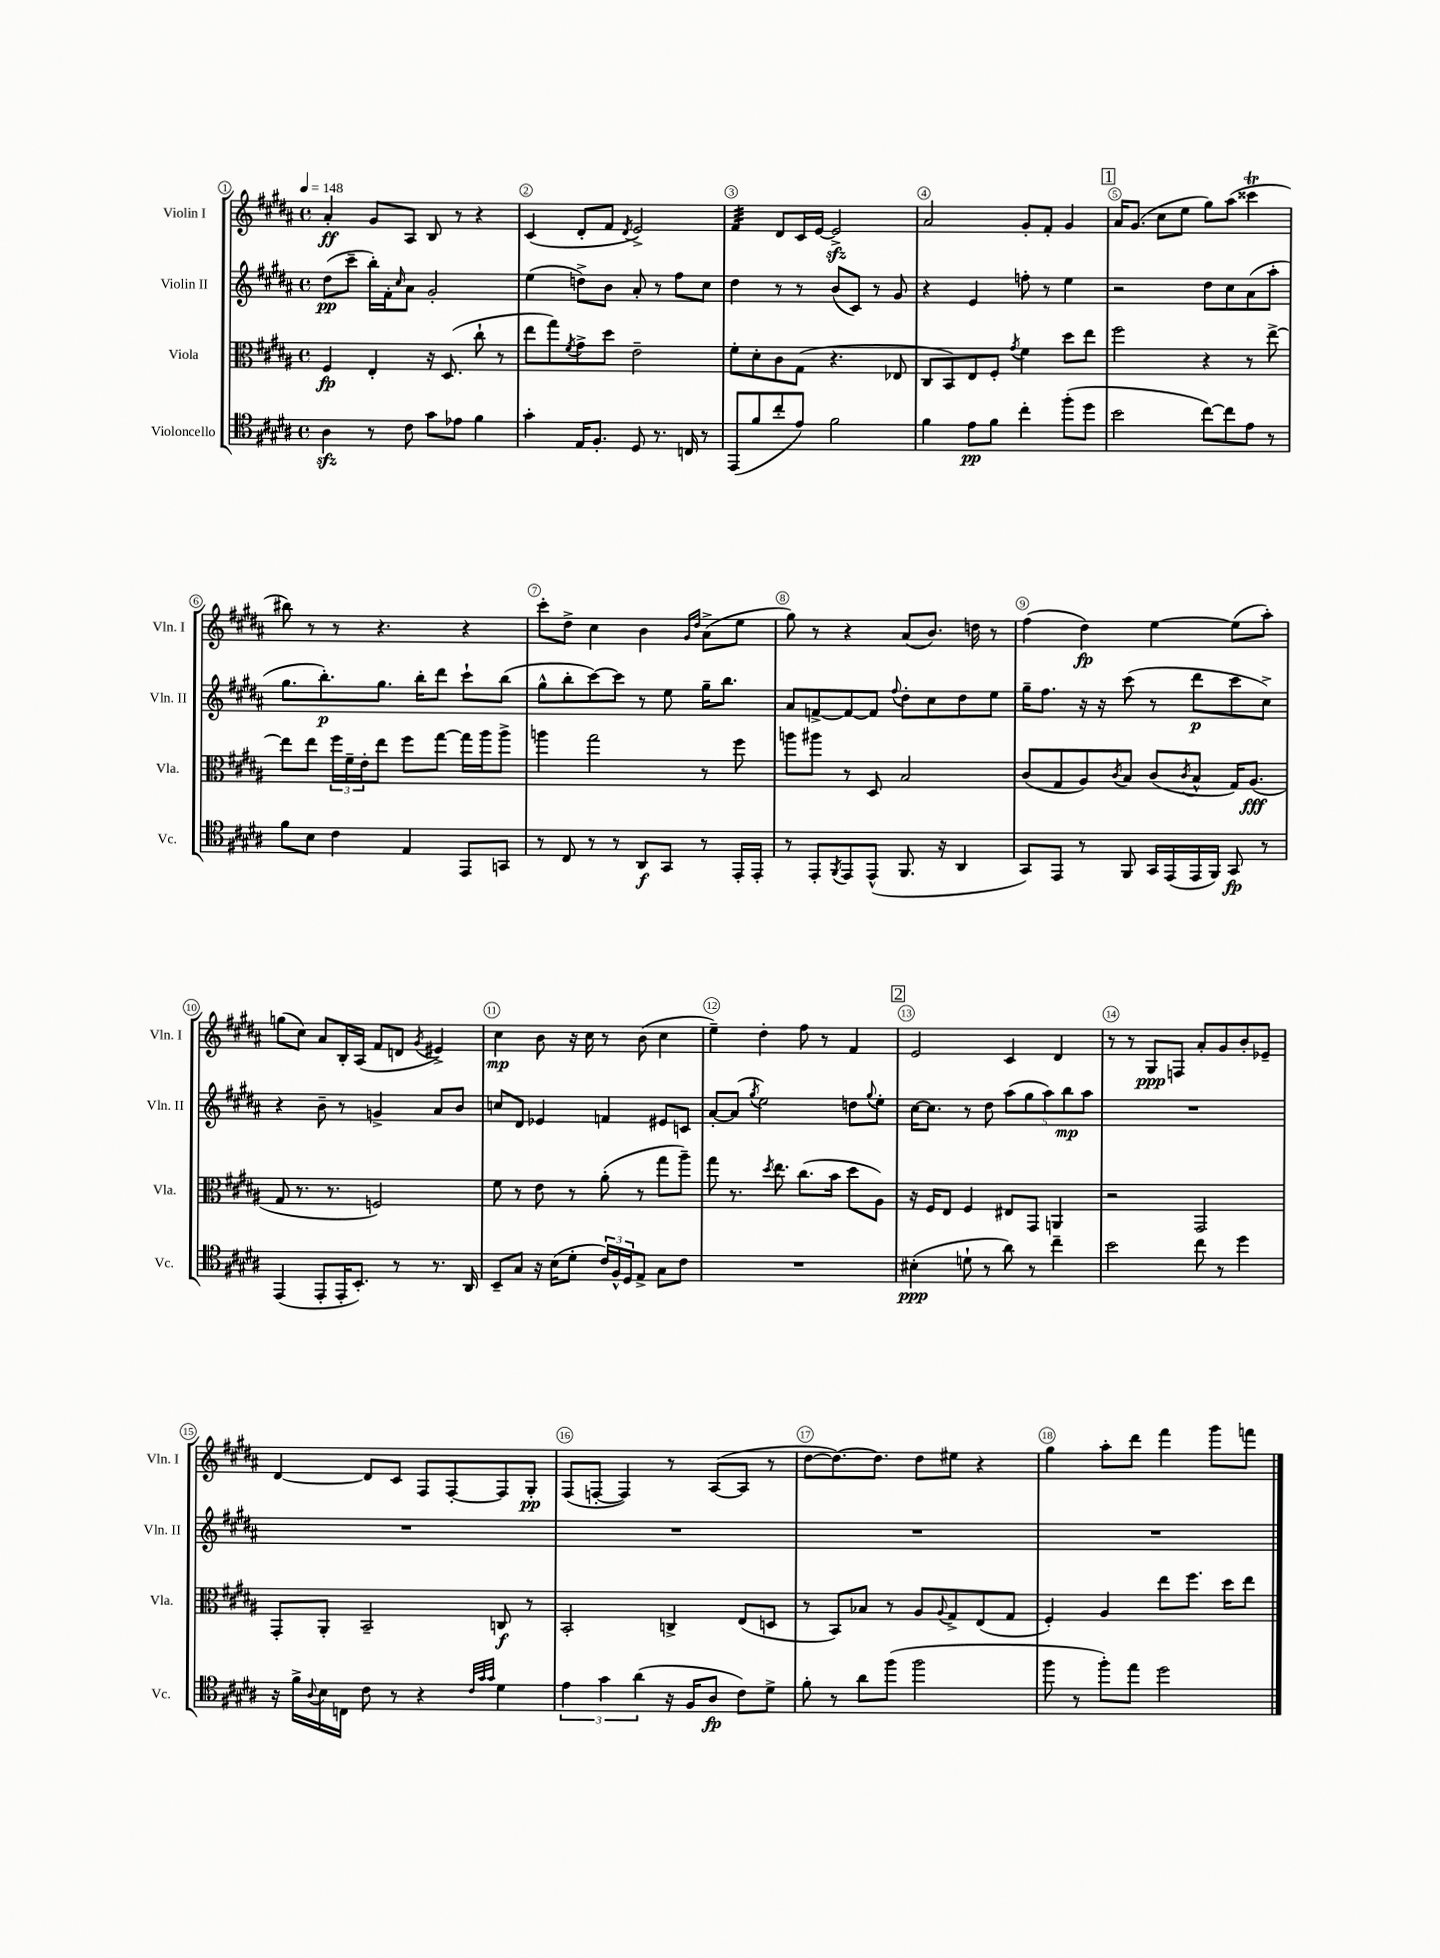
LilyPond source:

<<
\new StaffGroup <<
\new Staff = "s0" \with { instrumentName = "Violin I" shortInstrumentName = "Vln. I" } {
    \clef treble \key b \major \defaultTimeSignature \time 4/4 \tempo 4 = 148
    ais'4-.\ff gis'8 ais8 b8 r8 r4 |
    cis'4( dis'8-. fis'8 \acciaccatura { dis'8 } e'2->) |
    fis'4:32 dis'8 cis'16 e'16~ e'2->\sfz |
    ais'2 gis'8-. fis'8-. gis'4 |
    \mark \markup { \box "1" } ais'16 gis'8.( cis''8 e''8 gis''8) ais''8( cisis'''4\trill |
    bis''8) r8 r8 r4. r4 |
    cis'''8-. dis''8-> cis''4 b'4 \grace { gis'16 dis''16 } ais'8->( e''8 |
    gis''8) r8 r4 ais'8( b'8.) d''16 r8 |
    fis''4( dis''4\fp) e''4~ e''8( ais''8-.) |
    g''8( cis''8) ais'8 b16-. ais16( fis'8 d'8 \acciaccatura { gis'8 } eis'4->) |
    cis''4\mp b'8 r16 cis''16 r8 b'8( cis''4 |
    e''4--) dis''4-. fis''8 r8 fis'4 |
    \mark \markup { \box "2" } e'2 cis'4 dis'4 |
    r8 r8 gis8\ppp f8 ais'8-. gis'8 b'8-. ees'8-- |
    dis'4~ dis'8 cis'8 fis8 fis8~-. fis8 gis8-.\pp |
    fis8( f8~-. f4) r8 ais8~( ais8 r8 |
    dis''8~ dis''8.~) dis''8. dis''8 eis''8 r4 |
    gis''4 ais''8-. dis'''8 fis'''4 gis'''8 f'''8 \bar "|." |
}
\new Staff = "s1" \with { instrumentName = "Violin II" shortInstrumentName = "Vln. II" } {
    \clef treble \key b \major \defaultTimeSignature \time 4/4
    dis''8\pp( cis'''8-- b''16-.) fis'16-. \grace { cis''16 } ais'8 gis'2-. |
    e''4( d''8->) b'8 ais'8-. r8 fis''8 cis''8 |
    dis''4 r8 r8 b'8( cis'8) r8 gis'8 |
    r4 e'4 f''8-. r8 e''4 |
    \mark \markup { \box "1" } r2 dis''8 cis''8 ais'8( ais''8-. |
    gis''8. b''8.-.\p) gis''8. b''16-. dis'''8 cis'''8-! b''8( |
    gis''8-^ b''8-. cis'''8~) cis'''8 r8 e''8 gis''16-- b''8. |
    ais'8 f'8~-> f'8~ f'8 \appoggiatura { fis''8 } dis''8-. cis''8 dis''8 e''8 |
    gis''16-- fis''8. r16 r16 cis'''8( r8 dis'''8\p cis'''8 cis''8->) |
    r4 b'8-- r8 g'4-> ais'8 b'8 |
    c''8 dis'8 ees'4 f'4 eis'8 c'8 |
    ais'8~-. ais'8( \acciaccatura { gis''8 } e''2) d''8 \appoggiatura { gis''8 } e''8-. |
    \mark \markup { \box "2" } cis''16~ cis''8. r8 dis''8 \tuplet 5/4 { ais''8( gis''8 ais''8) b''8\mp ais''8 } |
    R1 |
    R1 |
    R1 |
    R1 |
    R1 \bar "|." |
}
\new Staff = "s2" \with { instrumentName = "Viola" shortInstrumentName = "Vla." } {
    \clef alto \key b \major \defaultTimeSignature \time 4/4
    fis4\fp e4-. r16 dis8.( cis''8-! r8 |
    e''8 gis''8) \acciaccatura { fis'8 } gis'8-> dis''8 e'2-- |
    fis'8-. dis'8-. cis'8 gis8( r4. ees8 |
    cis8 b,8) e8 fis8-. \acciaccatura { gis'8 } fis'4 dis''8 e''8 |
    \mark \markup { \box "1" } fis''2 r4 r8 e''8~-> |
    e''8 e''8 \tuplet 3/2 { fis''16 fis'16-- e'16-. } e''8 fis''8 gis''8~ gis''16 ais''16 ais''8-> |
    a''4 gis''2 r8 fis''8 |
    a''8 ais''8 r8 dis8 b2 |
    cis'8( gis8 ais8) \acciaccatura { cis'8 } b8 cis'8( \acciaccatura { cis'8 } b8-^ gis16) ais8.\fff( |
    gis8 r8. r8. f2) |
    fis'8 r8 e'8 r8 ais'8-.( r8 gis''8 ais''8--) |
    gis''8 r8. \acciaccatura { dis''8 } e''8. cis''8.( b'16 dis''8 ais8) |
    \mark \markup { \box "2" } r16 fis16 e8 fis4 eis8 gis,8 a,4 |
    r2 gis,2 |
    gis,8-. ais,8-. b,2-- c8\f r8 |
    b,2-. c4-> e8( d8 |
    r8 b,8) bes8 r8 ais8 \appoggiatura { ais8 } gis8-> e8( gis8 |
    fis4-.) ais4 e''8 fis''8. dis''16 e''8 \bar "|." |
}
\new Staff = "s3" \with { instrumentName = "Violoncello" shortInstrumentName = "Vc." } {
    \clef tenor \key b \major \defaultTimeSignature \time 4/4
    ais4\sfz r8 cis'8 gis'8 ees'8 fis'4 |
    gis'4-. e16 fis8.-. dis8 r8. c16 r8 |
    e,8( fis'8 cis''8-. e'8) fis'2 |
    fis'4 e'8\pp fis'8 cis''4-. fis''8-.( dis''8 |
    \mark \markup { \box "1" } b'2 cis''8~) cis''8 e'8 r8 |
    fis'8 b8 cis'4 e4 e,8 g,8 |
    r8 cis8 r8 r8 ais,8\f gis,8 r8 e,16-. e,16-. |
    r8 e,8-. \acciaccatura { fis,8 } e,8 e,8-^( fis,8. r16 ais,4 |
    gis,8) e,8 r8 fis,8 gis,16 e,16( e,16 fis,16) gis,8\fp r8 |
    e,4( e,8-. e,16-. b,8.-.) r8 r8. ais,16 |
    b,8-- gis8 r16 b16( dis'8-. \tuplet 3/2 { cis'16) fis16-^ dis16 } e8-> gis8 cis'8 |
    R1 |
    \mark \markup { \box "2" } bis4-.\ppp( d'8-! r8 ais'8) r8 cis''4-- |
    b'2 cis''8 r8 dis''4 |
    r16 fis'16-> \appoggiatura { ais8 } b16 c16 cis'8 r8 r4 \grace { cis'32 gis'32 gis'32 } dis'4 |
    \tuplet 3/2 { e'4 gis'4 ais'4( } r16 fis16 ais8\fp cis'8) dis'8-> |
    fis'8-. r8 ais'8 fis''8( fis''2 |
    fis''8 r8 fis''8-.) e''8 dis''2 \bar "|." |
}
>>
>>
\layout { \context { \Score \override BarNumber.break-visibility = ##(#f #t #t) barNumberVisibility = #all-bar-numbers-visible \override BarNumber.stencil = #(make-stencil-circler 0.1 0.3 ly:text-interface::print) } }
